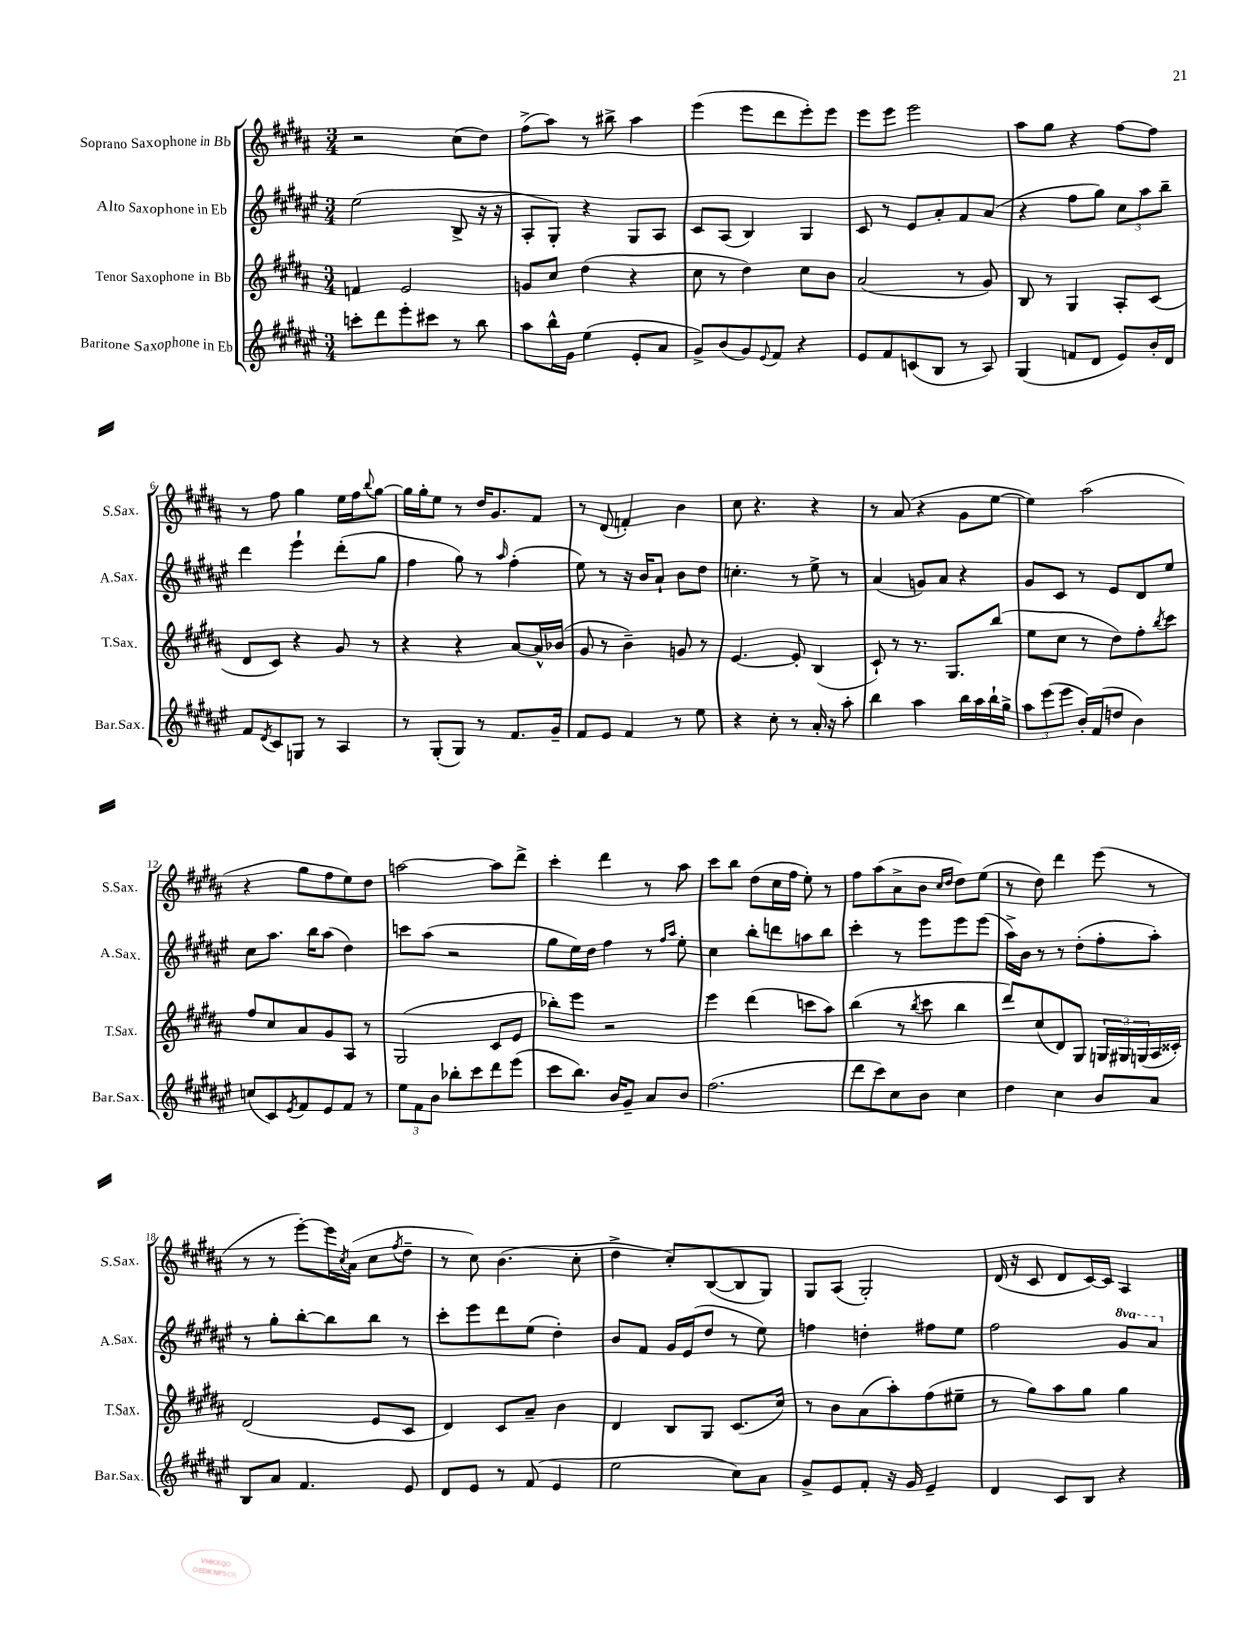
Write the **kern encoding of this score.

**kern	**kern	**kern	**kern
*part4	*part3	*part2	*part1
*staff4	*staff3	*staff2	*staff1
*I"Baritone Saxophone in Eb	*I"Tenor Saxophone in Bb	*I"Alto Saxophone in Eb	*I"Soprano Saxophone in Bb
*I'Bar.Sax.	*I'T.Sax.	*I'A.Sax.	*I'S.Sax.
*clefG2	*clefG2	*clefG2	*clefG2
*k[f#c#g#d#a#e#]	*k[f#c#g#d#a#]	*k[f#c#g#d#a#e#]	*k[f#c#g#d#a#]
*M3/4	*M3/4	*M3/4	*M3/4
=1	=1	=1	=1
8cccn'\L	4fn/	(2ee#\	2r
8ddd#\	.	.	.
8eee#'\	2e/	.	.
8ccc#X\J	.	.	.
8r	.	8B^/	(8cc#\L
8bb\	.	16r	8dd#\J)
.	.	16r	.
=2	=2	=2	=2
8aa#\L	8gn/L	8A#'/L	(8ff#^\L
16bb^^\L	8cc#/J	8G#'/J)	8aa#\J)
16g#\JJ	.	.	.
(4ee#\	(4dd#\	4r	8r
.	.	.	8bb#X^\
8e#'/L	4r	8G#/L	4aa#\
8a#/J	.	8A#/J	.
=3	=3	=3	=3
8g#^/L)	8cc#\	8c#/L	(4eee\
(8b/	8r	(8A#/J	.
8g#/)	4dd#\)	4B/)	8eee\L
8qqe#/	.	.	.
8f#/J	.	.	8ddd#\
4r	8cc#\L	4G#/	8eee'\)
.	8b\J	.	8eee\J
=4	=4	=4	=4
8e#/L	(2a#/	8c#/	8eee\L
8f#/	.	8r	8eee\J
(8cn/	.	8e#/L	2eee\
8B/J	.	8a#'/	.
8r	8r	8f#/	.
8A#/)	8g#/)	(8a#/J	.
=5	=5	=5	=5
(4G#/	8B/	4r	8aa#\L
.	8r	.	8gg#\J
8fn/L	4G#/	8ff#\L	4r
8d#/J	.	8gg#\J)	.
8e#/L)	8A#'/L	12cc#\L	[8ff#\L
.	.	12aa#\	.
16b'/L	(8c#/J	.	8ff#\J]
.	.	12bb~\J	.
16d#/JJ	.	.	.
!!LO:LB:g=z
=6	=6	=6	=6
8f#/L	8d#/L	4ddd#\	8r
8qd#/	.	.	.
8c#/	8c#/J)	.	8ff#\
8Gn/J	4r	4eee#`\	4gg#\
8r	.	.	.
4A#/	8g#/	(8ddd#'\L	16ee\LL
.	.	.	16ff#\J
.	.	.	8qqbb/
.	8r	8gg#\J	[8gg#\J
=7	=7	=7	=7
8r	4r	4ff#\	16gg#\LL]
.	.	.	16gg#'\J
(8G#'/L	.	.	8ee\J
8G#/J)	4r	8gg#\)	8r
8r	.	8r	16dd#/KL
.	.	.	8.g#/
.	.	16qqaa#/	.
8.f#/L	[8a#/L	(4ff#'\	.
.	16a#^^/L]	.	8f#/J
16g#~/Jk	(16b-X/JJ	.	.
=8	=8	=8	=8
8f#/L	8g#/	8ee#\)	8r
8e#/J	8r	8r	(8d#/
4f#/	4b~\)	16r	4fn'/)
.	.	16b/KL	.
.	.	8a#`/J	.
8r	8gn/	8b\L	4b\
8ee#\	8r	8dd#\J	.
=9	=9	=9	=9
4r	[4.e/	4.ccn'\	8cc#\
.	.	.	4.r
8cc#'\	.	.	.
8r	8e'/]	8r	.
16a#'/	(4B/	8ee#^\	4r
16r	.	.	.
8aa#'\	.	8r	.
=10	=10	=10	=10
4bb\	8c#`/)	(4a#/	8r
.	8r	.	(8a#/
4aa#\	8.r	8gn/L)	4r
.	.	8a#/J	.
.	8.G#/L	.	.
16bb\LL	.	4r	8g#\L
16aa#\	.	.	.
16bb`\	(8bb/J	.	[8ee\J
16gg#^\JJ	.	.	.
=11	=11	=11	=11
12aa#\L	8ee\L	8g#/L	4ee\])
(12eee#\	.	.	.
.	8cc#\J	8c#/J	.
12eee#\J	.	.	.
16b'/LL)	8r	8r	(2aa#\
(16f#/J	.	.	.
8ddn/J	8dd#\L)	8e#/L	.
4b\)	8ff#'\	8d#/	.
.	8qbb/	.	.
.	8ccc#\J	8ee#/J	.
!!LO:LB:g=z
=12	=12	=12	=12
(8ccn/L	8ff#/L	8cc#\L	4r
8c#/)	8cc#/	8.aa#\J	.
8qe#/	.	.	.
8f#/	8a#/	.	8gg#\L
.	.	16bb\KL	.
8e#/	8g#/	(8aa#\J	8ff#\
8f#/J	8A#/J	4dd#\)	8ee\)
8r	8r	.	8dd#\J
=13	=13	=13	=13
12ee#\L	(2G#/	8cccn\L	[2aan\
12f#\	.	.	.
.	.	(8aa#\J	.
12b\J	.	.	.
8bb-X'\L	.	2r	.
8ccc#\	.	.	.
8ddd#\	8c#/L	.	8aa\L]
(8eee#\J	8e/J	.	8ddd#^\J
=14	=14	=14	=14
8ccc#\L	8bb-X'\L)	8gg#\L	4ccc#'\
8.bb\J)	8eee\J	16ee#\L)	.
.	.	16dd#\JJ	.
.	2r	4ff#\	4ddd#\
16b/KL	.	.	.
8g#~/J	.	.	.
8a#/L	.	8r	8r
.	.	16qqff#/LL	.
.	.	16qqaa#/JJ	.
8b/J	.	8ee#'\	8aa#\
=15	=15	=15	=15
(2.ff#\	4eee\	4cc#\	8ccc#\L
.	.	.	8bb\J
.	(4ddd#\	8bb'\L	(8dd#\L
.	.	8dddn\	16cc#\L
.	.	.	16ff#\JJ
.	8cccn\L	8aan\	8ee'\)
.	8aa#\J)	8bb\J	8r
=16	=16	=16	=16
8ddd#\L	(4bb\	4ccc#'\	8ff#\L
8ccc#\)	.	.	(8aa#\
8cc#\	8r	8r	8a#^\
.	8qbb/	.	.
8b\J	8ccc#\	8eee#\L	8b\J
.	.	.	16qqcc#/LL
.	.	.	16qqdd#/JJ
4cc#\	4bb\	8eee#\	8dd#\L)
.	.	(8eee#\J	(8ee\J
=17	=17	=17	=17
4dd#\	8ddd#/L)	16aa#^\LL)	8r
.	.	16b\JJ	.
.	(8cc#/	8r	8dd#\)
4cc#\	8d#/)	8r	4ddd#\
.	8G#/J	(8dd#'\L	.
8b/L	24Gn/LL	8ff#'\	(8eee\
.	24G#X/	.	.
.	(24Gn/	.	.
8a#/J	16A#/	8aa#'\J)	8r
.	16c##X'/JJ)	.	.
!!LO:LB:g=z
=18	=18	=18	=18
8B/L	(2d#/	8r	8r
8a#/J	.	8gg#'\L	8r
4.f#/	.	[8bb'\	[8eee'\L)
.	.	8bb\]	16eee\L]
.	.	.	8qcc#/
.	.	.	(16a#\JJ
.	8e/L	8bb\J	8cc#\L
.	.	.	8qff#/
8e#/	8c#/J	8r	8dd#~\J
=19	=19	=19	=19
8d#/L	4d#/)	8ccc#'\L	8r
8e#/J	.	8eee#\	8cc#\)
8r	8c#/L	8ddd#\	(4.b\
(8f#/	8a#~/J	(8ee#\J	.
4e#/	4b\	4dd#'\)	.
.	.	.	8cc#'\
=20	=20	=20	=20
2ee#\	4d#/	8b/L	4dd#^\
.	.	8f#/J	.
.	8B/L	16g#/LL	8cc#'/L)
.	.	(16e#/J	.
.	8G#/J	8dd#/J	([8B/
8cc#\L)	(8.c#/L	8r	8B/]
8a#\J	.	8ee#\)	8G#/J)
.	16cc#/Jk)	.	.
=21	=21	=21	=21
8g#^/L	8r	4ffn\	8G#/L
8e#/	8b\L	.	(8A#/J
8f#'/J	(8a#\	4ddn'\	2G#'/)
16r	8aa#'\)	.	.
16g#/	.	.	.
4e#~/	(8ff#\	8ff#X\L	.
.	8ee#X~\J	8ee#\J	.
=22	=22	=22	=22
4d#/	8r	2ff#\	(16d#/
.	.	.	16r
.	8gg#\L)	.	8c#/
8c#/L	8aa#\	.	8d#/L
8B/J	8gg#\J	.	[16c#/L)
.	.	.	16c#/JJ]
*	*	*8va	*
4r	4gg#\	8gg#/L	4A#/
.	.	8aa#/J	.
*	*	*X8va	*
==	==	==	==
*-	*-	*-	*-
